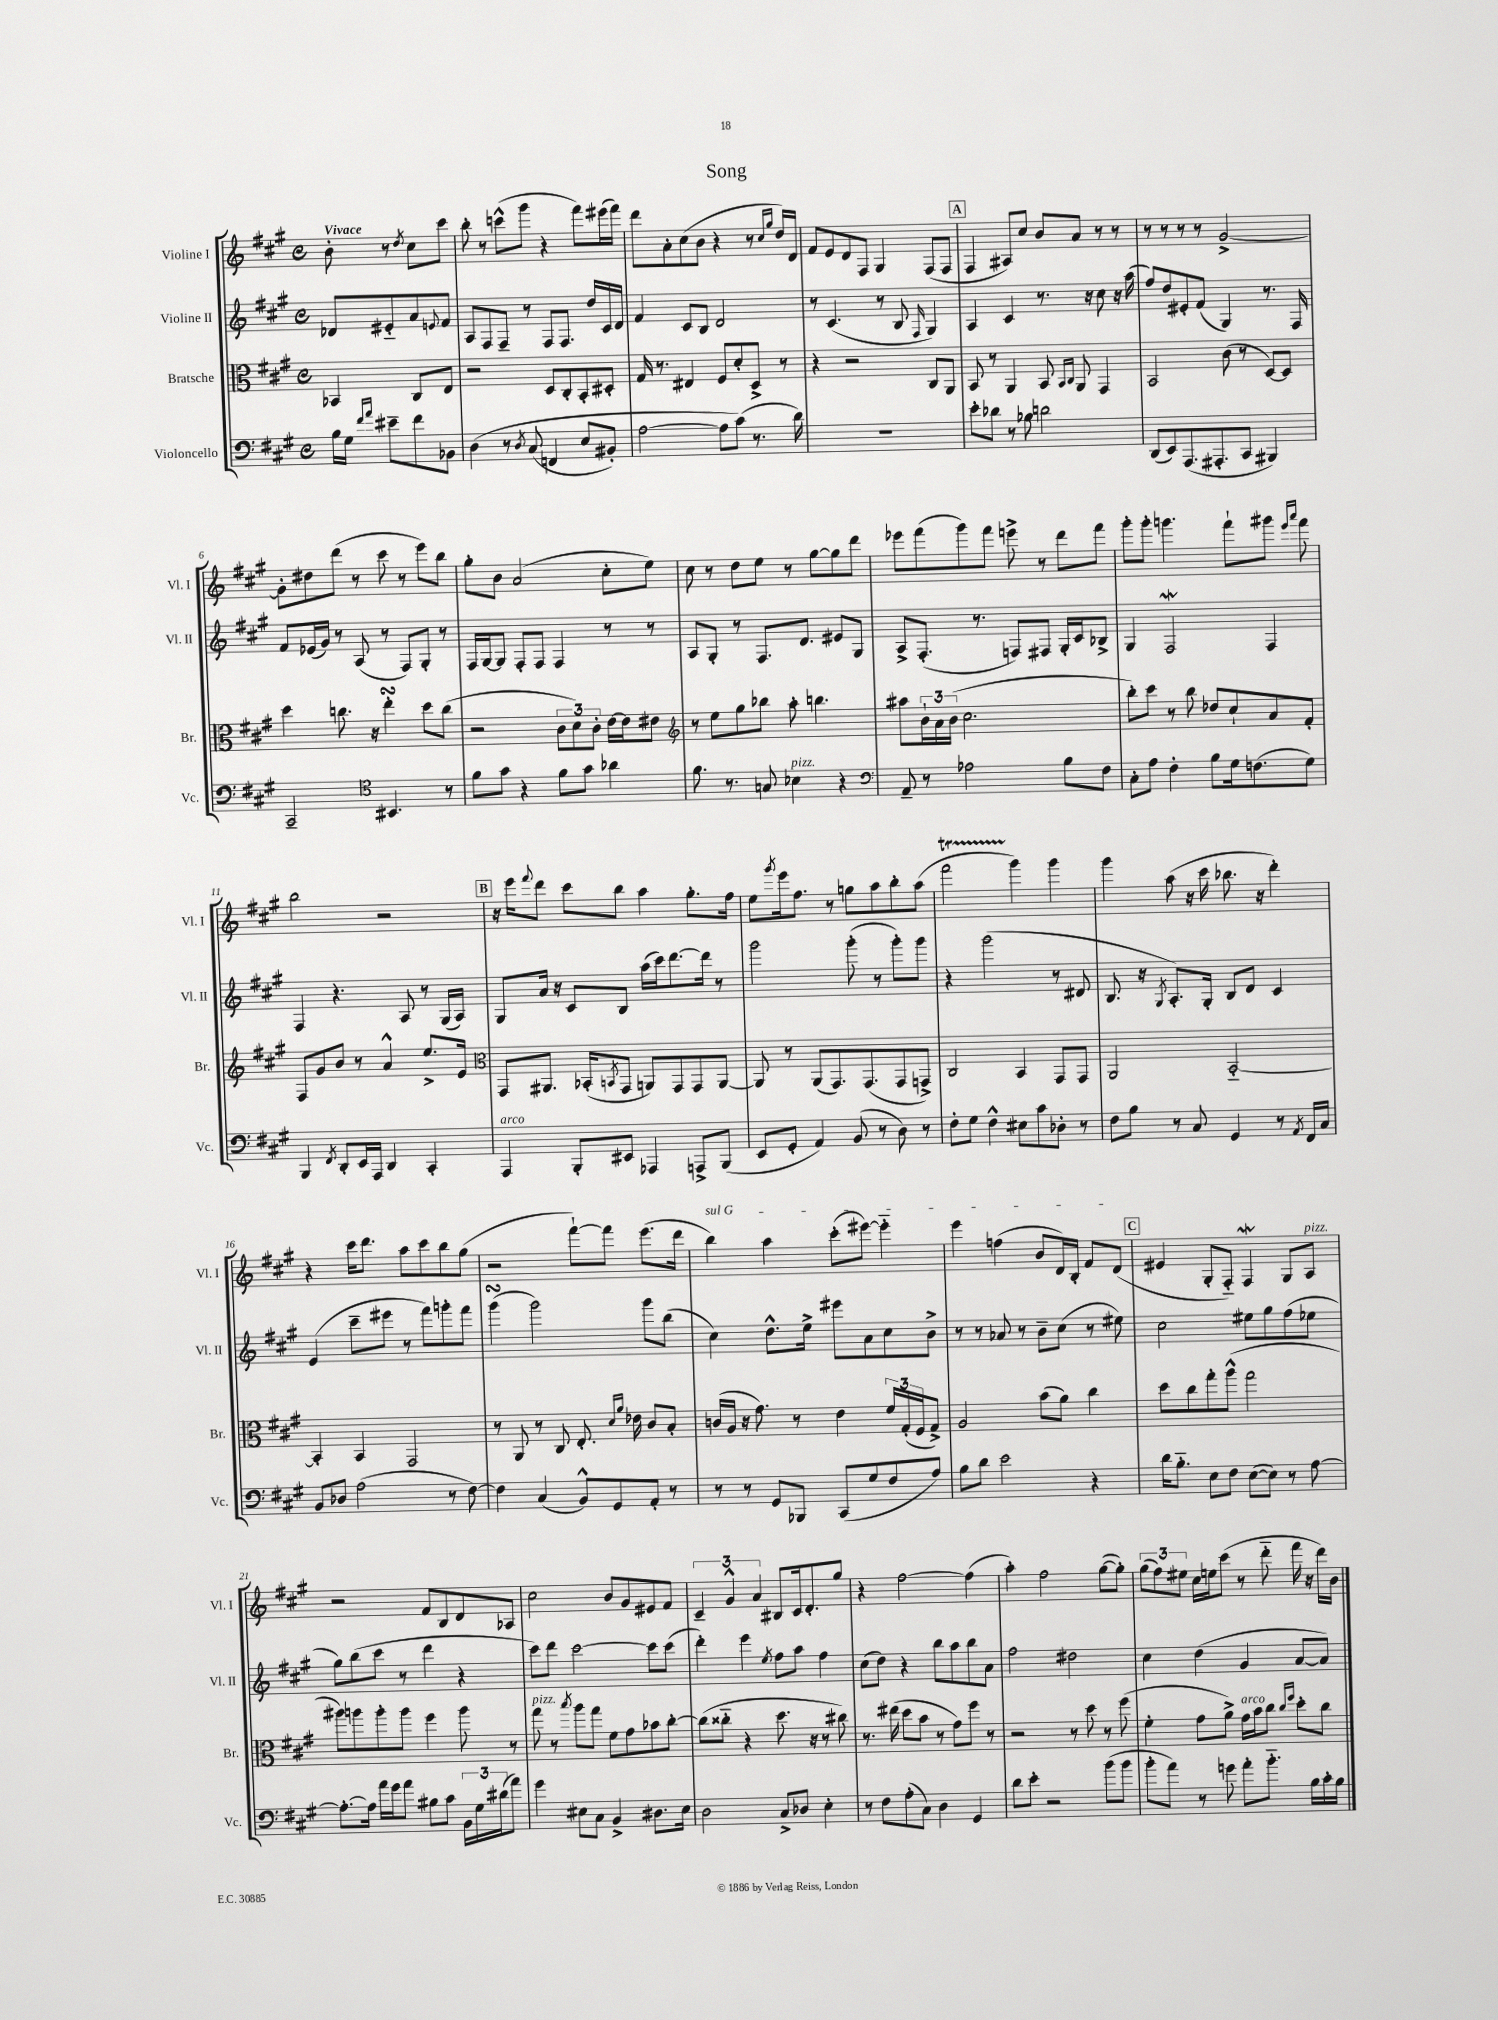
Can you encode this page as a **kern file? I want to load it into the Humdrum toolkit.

**kern	**kern	**kern	**kern
*staff4	*staff3	*staff2	*staff1
*clefF4	*clefC3	*clefG2	*clefG2
*k[f#c#g#]	*k[f#c#g#]	*k[f#c#g#]	*k[f#c#g#]
*M4/4	*M4/4	*M4/4	*M4/4
*met(c)	*met(c)	*met(c)	*met(c)
16B	4BB-	8d-	8b'
16G#	.	.	.
16qqf#	.	.	.
16qqa	.	.	.
8e#~	.	8e#'~	8r
.	.	.	8qdd
8f#	8C#	8a	8cc#
.	.	8qqe	.
8BB-	8E	8f#	8ccc#
=	=	=	=
&(4D	2r	8A	8bb'
.	.	8F#	8r
8r	.	8F#~	(8ccc^^
8qD	.	.	.
(8C#	.	8r	8ggg#
4FF	8D	8F#	4r
.	8C#'	8.F#	.
8E	8BB'	.	8fff#)
.	.	16dd	.
8BB#')	8D#'	16c#	(16eee#
.	.	16d	16fff#)
=	=	=	=
[2A	16G#	4f#	8ddd
.	8.r	.	.
.	.	.	8a'
.	4E#	8c#	(8cc#
.	.	8B	8b
8A]	8F#	2d	4r
(8c#&)	8d'	.	.
8.r	8D^	.	8r
.	.	.	16qqcc#
.	.	.	16qqgg#
.	8r	.	16dd)
16d)	.	.	16d
=	=	=	=
1r	4r	8r	8f#
.	.	(4.c#	8e
.	2r	.	8d
.	.	.	8F#
.	.	8r	4G#
.	.	8B	.
.	.	16qqF#	.
.	8C#	4G#)	(8F#
.	8AA	.	8F#
=	=	=	=
8e'	8BB	4A	4F#
8d-	8r	.	.
8r	4AA	4c#	8A#)
8B-	.	.	8cc#
2d	8BB	8.r	8b
.	16qqBB	.	.
.	16qqC#	.	.
.	8AA	.	8a
.	.	16r	.
.	4GG#	8cc#	8r
.	.	16r	8r
.	.	(16aa	.
=	=	=	=
(8DD	2BB	8ff#)	8r
8EE)	.	8dd	8r
(8.AAA	.	8e#'	8r
.	.	(8f#	8r
8.AAA#'	.	.	.
.	(8c#	4G#)	[2g#^
8CC#	8r	.	.
4BBB#)	[8D)	8.r	.
.	8D]	.	.
.	.	16F#	.
=	=	=	=
2CC#~	4dd	8f#	8g#']
.	.	(16e-	8dd#
.	.	16g#)	.
.	8.cc	8r	(8ddd
.	.	(8A	8r
.	16r	.	.
*clefC4	*	*	*
4.BB#	4ee'	8r	8ccc#
.	.	8F#)	8r
.	8dd	8G#'	8eee)
8r	(8cc	8r	8bb
=	=	=	=
8f#	2r	16F#	8gg#'
.	.	[16G#	.
8g#	.	8G#]	8b
4r	.	8F#'	(2a
.	.	8F#	.
8f#	12c#	4F#	.
.	12d)	.	.
8g#	.	.	.
.	12c#'	.	.
4a-	[16e	8r	8cc#'
.	16e]	.	.
.	8e#	8r	8ee)
=	=	=	=
*	*clefG2	*	*
8.f#	8r	8A	8cc#
.	8ee	8G#'	8r
8.r	.	.	.
.	8gg#	8r	8dd
8G	8bb-	8.F#	8ee
4B-	8aa'	.	8r
.	.	8.d	.
.	4.bb	.	[8gg#
4r	.	8e#	8gg#]
.	.	8G#	8ddd
=	=	=	=
*clefF4	*	*	*
8AA~	8aa#	8A^	8eee-
8r	24b`	(8.F#'	(8fff#
.	24a	.	.
.	(24b	.	.
2A-	2.cc#	.	8ggg#)
.	.	8.r	.
.	.	.	8fff#
.	.	8F)	8eee^
.	.	8F#	8r
8B	.	16G#'	8ddd
.	.	16c#	.
8F#	.	8B-^	8fff#
=	=	=	=
8C#'	8bb')	4G#	8ggg#'
8A	8ccc#	.	8ggg#'
4F#'	8r	2F#	4.ggg
.	8bb	.	.
8B	8dd-	.	.
16G#	8cc#`	.	8fff#`
(8.F	.	.	.
.	8a	4F#	8ggg#
.	.	.	16qqeee
.	.	.	16qqaaa
8G#)	8f#'	.	8fff#
=	=	=	=
4BBB	8F#	4F#	2bb
.	8g#	.	.
8qFF#	.	.	.
8DD'	8b	4.r	.
16EE	8r	.	.
16AAA	.	.	.
4DD	4a^^	.	2r
.	.	8A	.
4CC#'	8.ee^	8r	.
.	.	(16G#	.
.	16e	16A)	.
=	=	=	=
*	*clefC3	*	*
4AAA	8GG#	8G#	16r
.	.	.	16eee
.	.	.	8qqfff#
.	8.AA#	16a	8ddd
.	.	16r	.
8BBB'	.	8c#	8ccc#
.	(16BB-'	.	.
.	8qBB	.	.
8EE#	8GG#	8B	8bb
4AAA-	8AA)	(16aa	4aa
.	.	16ccc#)	.
.	8GG#	[8.ddd	.
8AAA^	8GG#	.	8.gg#'
.	.	16ddd]	.
(8BBB	[8AA	8r	.
.	.	.	16ff#
=	=	=	=
8EE	8AA]	2ggg#	8ee
.	.	.	8qggg#
8GG#'	8r	.	16eee
.	.	.	8.ff#
4AA)	(8AA	.	.
.	8.GG#)	.	8r
(8BB	.	(8ggg#'	8gg
.	(8.GG#	.	.
8r	.	8r	8aa
8D)	8GG#	8ggg#')	8bb'
8r	8GG^)	8ggg#	(8aa
=	=	=	=
8F#'	2C#	4r	2fff#
8G#	.	.	.
4F#^^	.	(2ggg#	.
8E#	4BB	.	4ggg#)
8c#	.	.	.
8D-'	8GG#	8r	4ggg#
8r	8GG#	8d#	.
=	=	=	=
8F#	2AA	8.B	4ggg#
8B	.	.	.
.	.	16r	.
.	.	8qG#	.
8r	.	8.A')	(8aa
8C#	.	.	16r
.	.	16G#'	16ccc#
4GG#	[2BB'~	8B	8.bb-
.	.	8d	.
.	.	.	16r
8r	.	4c#	4ddd')
8qAA	.	.	.
16FF#	.	.	.
16C#	.	.	.
=	=	=	=
8BB	4BB']	(4e	4r
8D-	.	.	.
(2A	4BB	8ccc#~	16ccc#
.	.	.	8.ddd
.	.	8eee#	.
.	2GG#	8r	8aa
.	.	8fff#)	8ccc#
8r	.	8ggg'	8bb
[8F#)	.	8fff#	(8gg#
=	=	=	=
4F#]	8r	(4ggg#	2r
.	8AA	.	.
(4C#	8r	2ggg#)	.
.	8C#	.	.
8BB^^)	8.E'	.	[8fff#`)
8GG#	.	.	8fff#]
.	16qqd	.	.
.	16qqa	.	.
.	16e-	.	.
8AA'	8c#	8ggg#	(8.eee
8r	8B'	(8bb	.
.	.	.	16ddd
=	=	=	=
8r	(16c	4cc#)	4bb)
.	16A	.	.
8r	16r	.	.
.	8.g#)	.	.
8GG#	.	8.dd^^	4aa
8BBB-	8r	.	.
.	.	16ee^	.
(8CC#	4e	8eee#	(8ccc#'
8G#	.	8a	[8eee#)
8F#	24f#	8cc#	4eee#'~]
.	(24G#'	.	.
.	24F#	.	.
8A)	8G#^)	8b^	.
=	=	=	=
8B	2A	8r	4eee
8d	.	8r	.
2e	.	8a-	(4ff
.	.	8r	.
.	(8b	8b~	8b
.	8a)	(8cc#	16d)
.	.	.	16B'
4r	4cc#	8r	8f#
.	.	8ee#)	(8d
=	=	=	=
16d	8dd	2cc#	4e#
8.B'~	.	.	.
.	8cc#	.	.
8E	8gg#'	.	8G#'
8F#	(8aa^^	.	8F#'~)
([8E	2gg#	8ee#	4F#
8E])	.	8gg#	.
8r	.	(8ff#	8G#
[8A	.	8ee-	8A
=	=	=	=
8.A'_	8aa#)	8gg#)	2r
.	8aa	(8bb	.
16A]	.	.	.
16a	8aa'	8ccc#	.
16g#	.	.	.
8a	8aa	8r	.
8B#	4ff#	4ddd	8f#
8c#	.	.	8B
24BB	8aa	4r	8d
24G#	.	.	.
(24d#	.	.	.
8a)	8r	.	8A-
=	=	=	=
4g#	8gg#	8ccc#)	2cc#
.	8r	8ddd	.
.	8qbb	.	.
8E#	8aa	[2ccc#	.
8C#	8gg#	.	.
4BB^	8f#	.	8b
.	8g#	.	8g#
8.D#	8b-	8ccc#]	8e#
.	[8cc#'	(8ccc#	8f#
16E#	.	.	.
=	=	=	=
2D	(8cc#]	4ddd')	6c#~
.	8cc##'~	.	.
.	.	.	6g#^^
.	4r	4eee	.
.	.	.	6a
.	.	8qee	.
8C#^	8.dd	8ff#	8B#
8D-	.	8aa	16c#
.	16r	.	8.d'
4E'	8r	4ff#	.
.	8cc#)	.	8gg#
=	=	=	=
8r	8.r	(8cc#	4r
8F#	.	8dd)	.
.	(16ee#	.	.
(8A'	8dd	4r	[2ff#
8C#)	8b	.	.
4D	8r	8bb	.
.	8g#)	8aa	.
4GG#	8ff#	8bb	(4ff#]
.	8r	8a	.
=	=	=	=
8d	2r	2ff#	4aa')
8e'	.	.	.
2r	.	.	2ff#
.	8r	2dd#	.
.	8dd	.	.
(8b	8r	.	([8gg#
8b	(8ff#	.	8gg#'])
=	=	=	=
8b'	4f#'	4cc#	(12gg#
.	.	.	12ff#)
8a)	.	.	.
.	.	.	12ee#
8r	8g#	(4dd	16cc#
.	.	.	16ee
8g	8a^)	.	(8ccc#
8a'	16g#	4g#	8r
.	16b	.	.
8.b'~	8cc#	.	8ddd'~
.	16qqcc#	.	.
.	16qqff#	.	.
.	8dd'	[8a	16fff#
16B	.	.	16r
16c#'	8cc#	8a])	16ddd)
16B	.	.	16b
==	==	==	==
*-	*-	*-	*-
